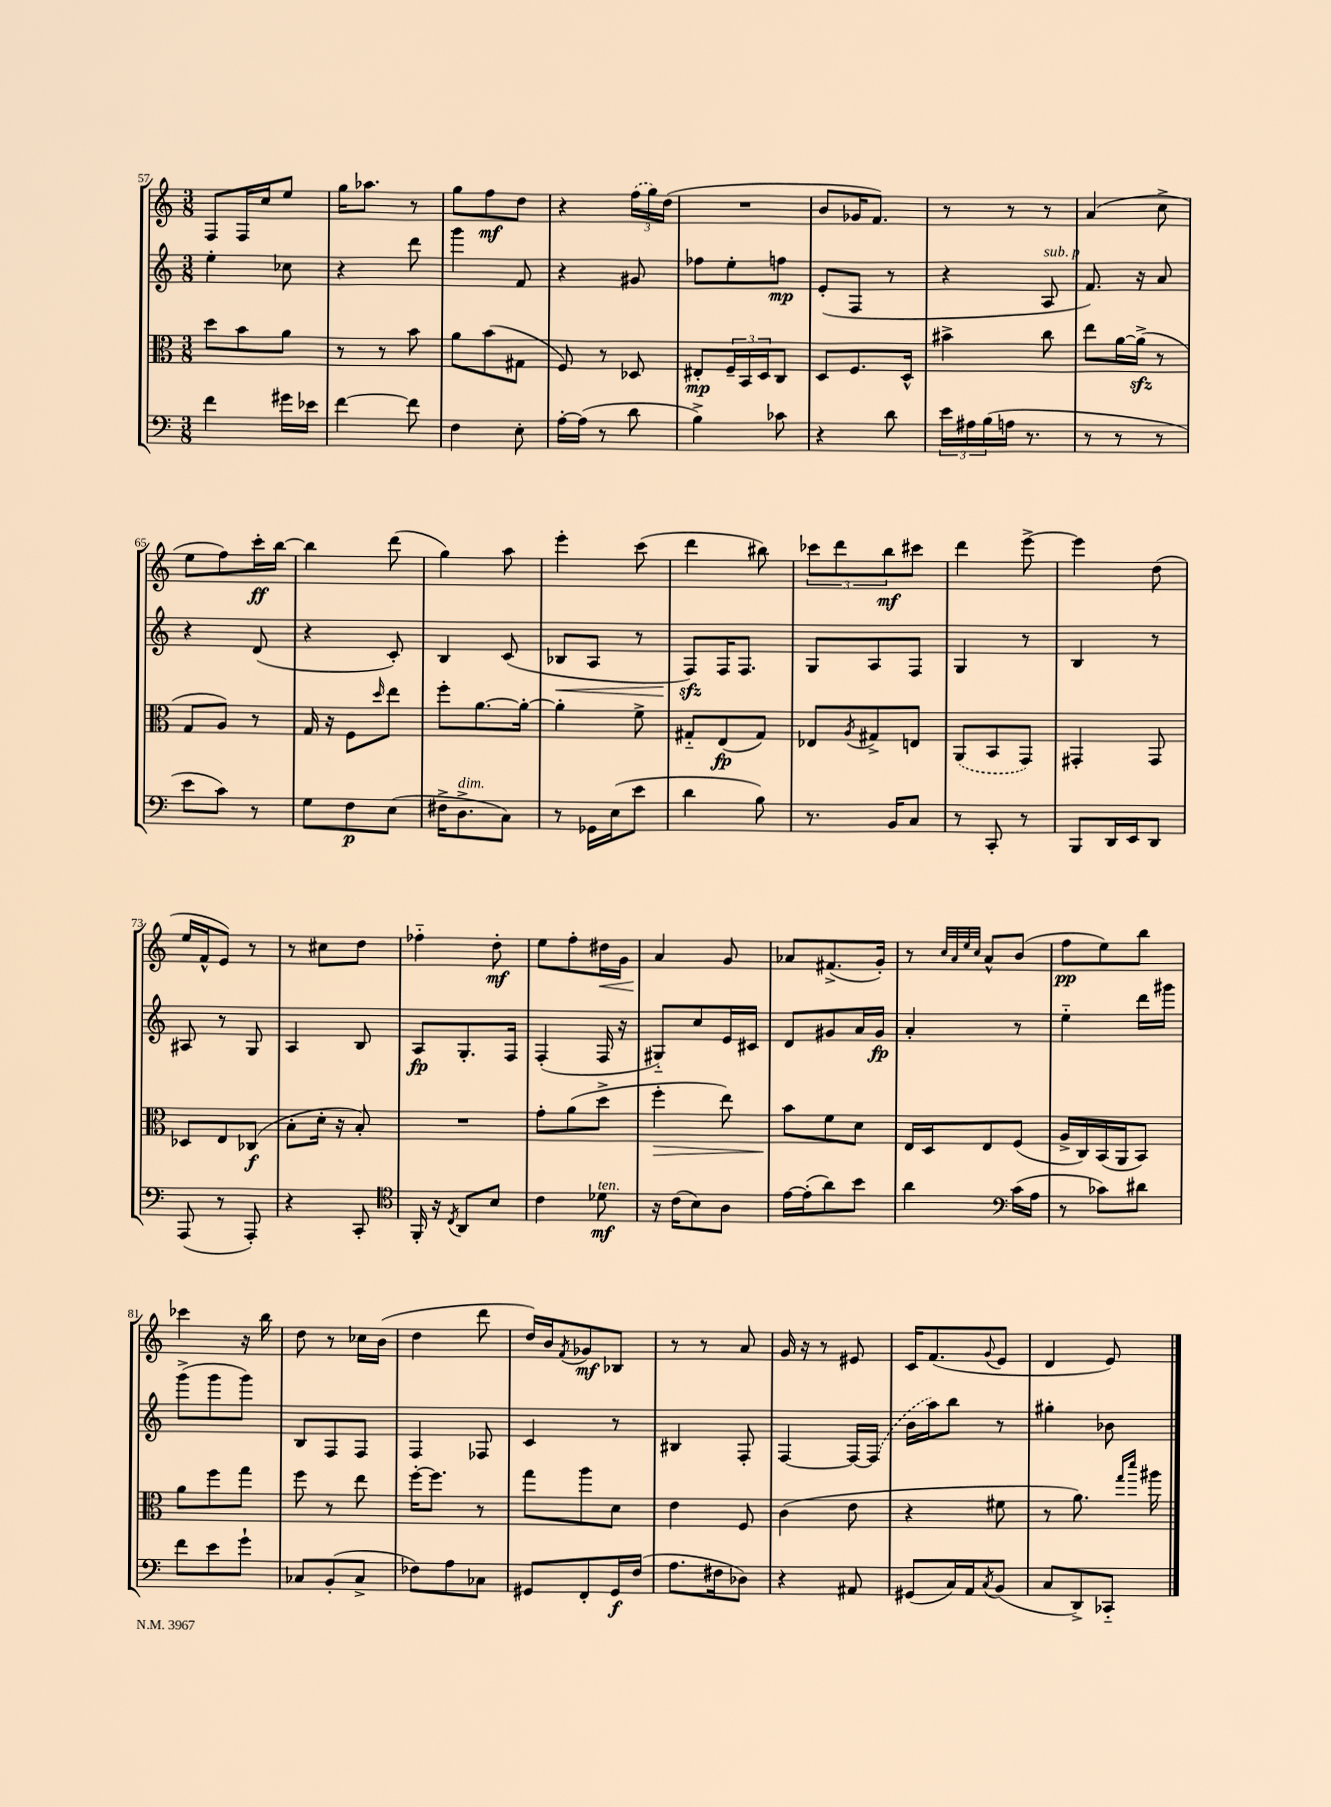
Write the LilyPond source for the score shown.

<<
\new StaffGroup <<
\new Staff = "s0" {
    \clef treble \key c \major \numericTimeSignature \time 3/8
    f8 f16 c''16 e''8 |
    g''16 aes''8. r8 |
    g''8 f''8\mf d''8 |
    r4 \tuplet 3/2 { \once \slurDashed f''16( g''16) d''16( } |
    R4. |
    b'8 ges'16 f'8.) |
    r8 r8 r8 |
    a'4( c''8-> |
    e''8 f''8) c'''16-.\ff b''16~ |
    b''4 d'''8( |
    g''4) a''8 |
    e'''4-. c'''8( |
    d'''4 bis''8) |
    \tuplet 3/2 { ces'''8 d'''8 b''8\mf } cis'''8 |
    d'''4 e'''8~-> |
    e'''4 d''8( |
    e''16 f'16-^ e'8) r8 |
    r8 cis''8 d''8 |
    fes''4-_ d''8-.\mf |
    e''8 f''8-. dis''16\< g'16 |
    a'4\! g'8 |
    aes'8 fis'8.->( g'16-.) |
    r8 \grace { c''32 a'32 e''32 c''32 } a'8-^ b'8( |
    f''8\pp e''8) b''8 |
    ces'''4 r16 b''16 |
    d''8 r8 ces''16 b'16( |
    d''4 d'''8 |
    d''16) b'16 \acciaccatura { f'8 } ges'8\mf bes8 |
    r8 r8 a'8 |
    g'16 r16 r8 eis'8 |
    c'16 f'8.( \appoggiatura { g'8 } e'8 |
    d'4 e'8) \bar "|." |
}
\new Staff = "s1" {
    \clef treble \key c \major \numericTimeSignature \time 3/8
    e''4-. ces''8 |
    r4 d'''8 |
    g'''4 f'8 |
    r4 gis'8 |
    fes''8 e''8-. f''8\mp |
    e'8-.( f8 r8 |
    r4 a8^\markup { \italic "sub. p" } |
    f'8.) r16 a'8 |
    r4 d'8( |
    r4 c'8-.) |
    b4 c'8( |
    bes8\< a8 r8 |
    f8\sfz\!) f16 f8. |
    g8 a8 f8 |
    g4 r8 |
    b4 r8 |
    ais8 r8 g8 |
    a4 b8 |
    a8\fp g8.-. f16 |
    f4-.( f16 r16 |
    gis8-_) c''8 e'16 cis'16 |
    d'8 gis'8 a'16 gis'16\fp |
    a'4-. r8 |
    e''4-_ d'''16 gis'''16 |
    g'''8->( g'''8 g'''8) |
    b8 f8 f8 |
    f4 fes8 |
    c'4 r8 |
    bis4 f8-. |
    f4~ f16~ \once \slurDashed f16( |
    b'16 a''16) b''8 r8 |
    gis''4-. bes'8 \bar "|." |
}
\new Staff = "s2" {
    \clef alto \key c \major \numericTimeSignature \time 3/8
    d''8 b'8 a'8 |
    r8 r8 b'8 |
    a'8 b'8( gis8 |
    f8) r8 des8 |
    eis8-.\mp \tuplet 3/2 { f16-- b,16 d16 } c8 |
    d8 f8. d16-^ |
    bis'4-> c''8 |
    e''8 a'16~ a'16->\sfz( r8 |
    g8 a8) r8 |
    g16 r16 f8 \grace { d''16 } e''8 |
    f''8-. a'8.~ a'16~-. |
    a'4-. f'8-> |
    gis8-_ e8\fp( gis8) |
    ees8 \acciaccatura { a8 } gis8-> e8 |
    \once \slurDashed a,8( b,8 g,8) |
    gis,4-. gis,8 |
    des8 e8 ces8\f( |
    b8-. d'16-. r16 b8-.) |
    R4. |
    g'8-. a'8( d''8-> |
    f''4-.\> e''8) |
    b'8\! f'8 d'8 |
    e16 d16 e8 f8( |
    a16-> c16) b,16( a,16 b,8) |
    a'8 f''8 g''8 |
    f''8 r8 e''8 |
    f''16~-. f''8. r8 |
    g''8 a''8 d'8 |
    e'4 f8 |
    c'4( e'8 |
    r4 fis'8 |
    r8 a'8.) \grace { g''16 d'''16 } ais''16 \bar "|." |
}
\new Staff = "s3" {
    \clef bass \key c \major \numericTimeSignature \time 3/8
    f'4 gis'16 ees'16 |
    f'4~ f'8 |
    f4 e8-. |
    a16~-. a16( r8 d'8 |
    b4->) ces'8 |
    r4 d'8 |
    \tuplet 3/2 { e'16 ais16 b16( } a16 r8. |
    r8 r8 r8 |
    e'8 c'8) r8 |
    g8 f8\p e8( |
    fis16-> d8.->^\markup { \italic "dim." } c8) |
    r8 ges,16 e16( e'8 |
    d'4 b8) |
    r8. b,16 c8 |
    r8 c,8-. r8 |
    b,,8 d,16 e,16 d,8 |
    a,,8( r8 a,,8-.) |
    r4 c,8-. |
    \clef tenor f,16-. r16 \acciaccatura { c8 } a,8 b8 |
    c'4 des'8\mf^\markup { \italic "ten." } |
    r16 c'16( b8) a8 |
    e'16~ e'16-.( a'8) b'8 |
    a'4 \clef bass c'16( a16 |
    r8 ces'8) dis'8 |
    f'8 e'8 g'8-! |
    ces8 b,8-.( ces8-> |
    fes8) a8 ces8 |
    gis,8 f,8-. gis,16\f f16( |
    a8. fis16 des8) |
    r4 ais,8 |
    gis,8( c16) a,16 \acciaccatura { c8 } b,8( |
    c8 d,8->) ces,8-_ \bar "|." |
}
>>
>>
\layout { \context { \Score currentBarNumber = #57 } }
